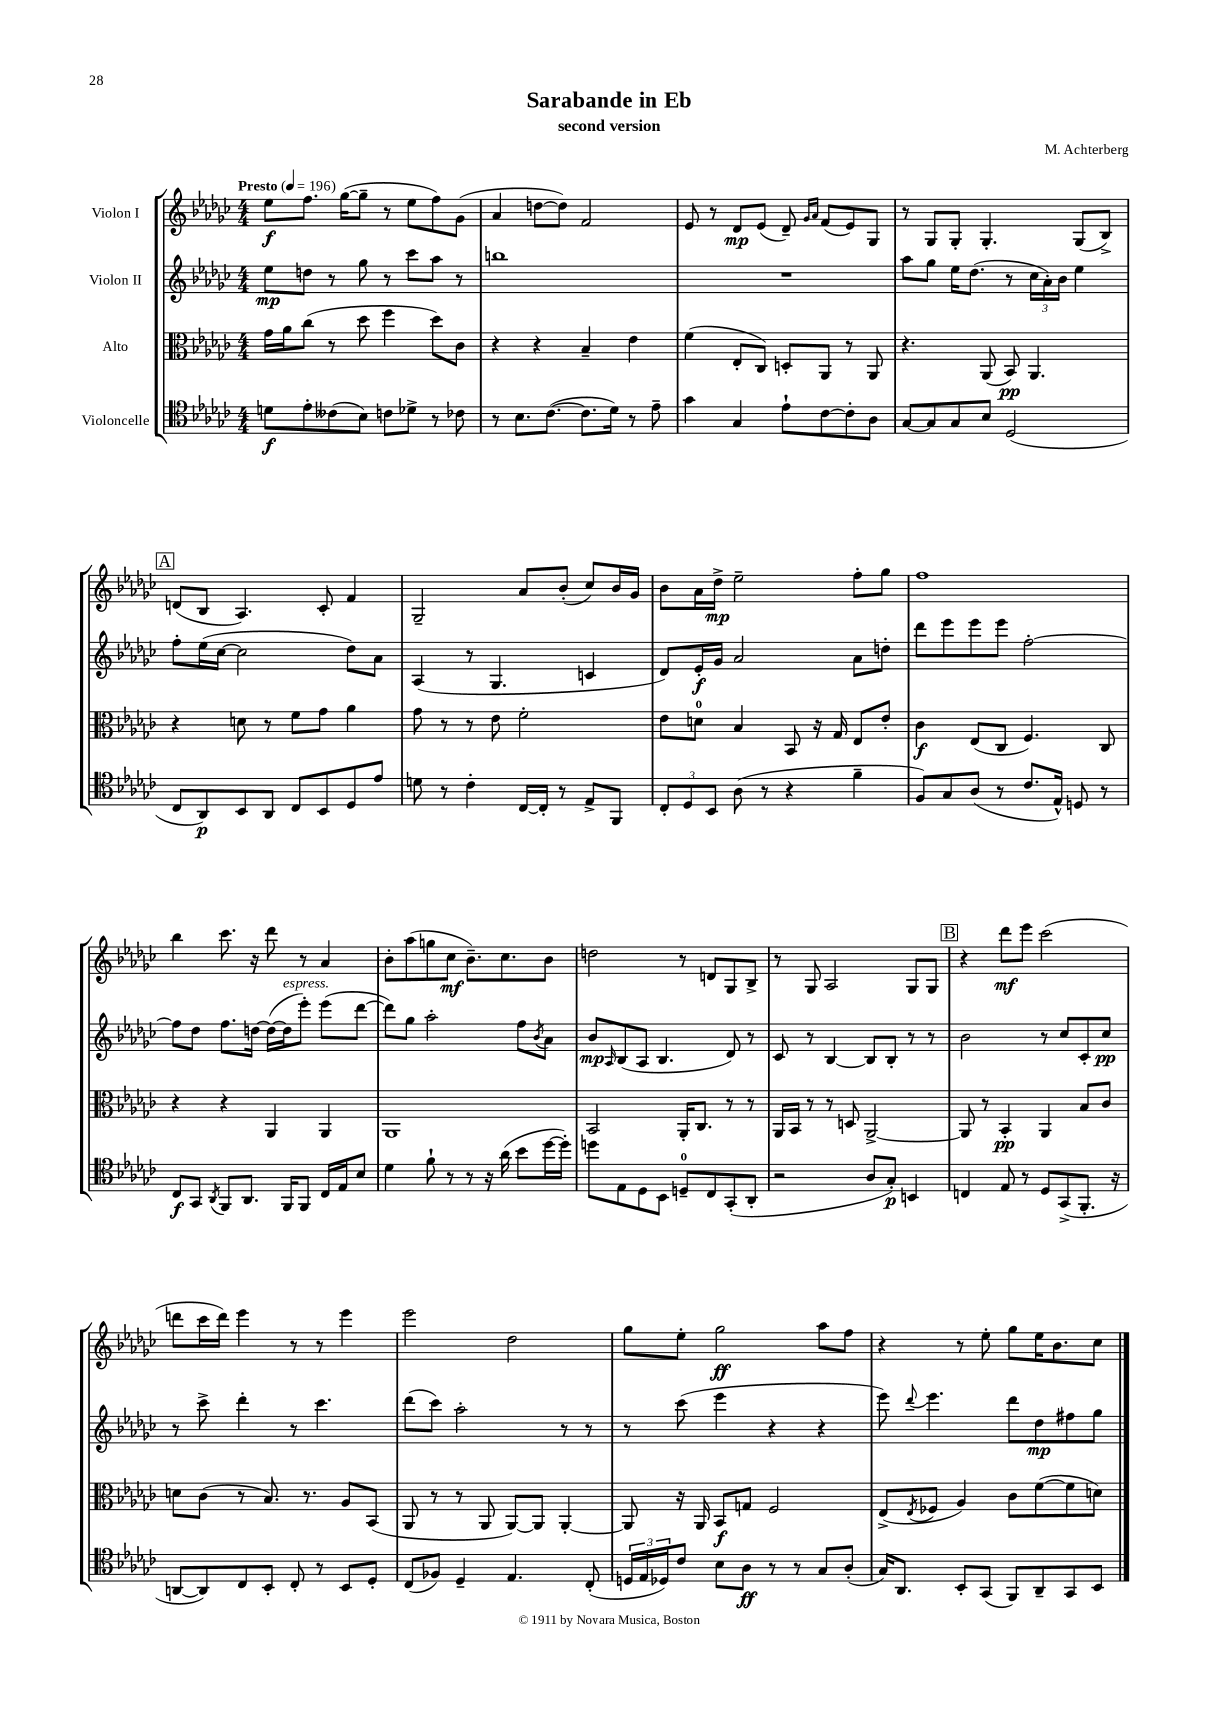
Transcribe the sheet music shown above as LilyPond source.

\header { title = "Sarabande in Eb" composer = "M. Achterberg" subtitle = "second version" }
<<
\new StaffGroup <<
\new Staff = "s0" \with { instrumentName = "Violon I" } {
    \clef treble \key ges \major \numericTimeSignature \time 4/4 \tempo "Presto" 4 = 196
    ees''8\f f''8. ges''16~( ges''8-- r8 ees''8 f''8) ges'8( |
    aes'4 d''8~ d''8) f'2 |
    ees'8 r8 des'8\mp ees'8( des'8--) \grace { ges'16 aes'16 } f'8( ees'8) ges8 |
    r8 ges8 ges8-. ges4.-. ges8( bes8->) |
    \mark \markup { \box "A" } d'8( bes8 aes4.) ces'8-. f'4 |
    ges2-- aes'8 bes'8-.( ces''8) bes'16 ges'16 |
    bes'8 aes'16 des''16->\mp ees''2-- f''8-. ges''8 |
    f''1 |
    bes''4 ces'''8. r16 des'''8 r8 aes'4 |
    bes'8-. aes''8( g''8 ces''8\mf bes'8.--) ces''8. bes'8 |
    d''2 r8 d'8 ges8 bes8-> |
    r8 ges8 aes2 ges8 ges8 |
    \mark \markup { \box "B" } r4 des'''8\mf ees'''8 ces'''2( |
    d'''8 ces'''16 d'''16) ees'''4 r8 r8 ees'''4 |
    ees'''2 des''2 |
    ges''8 ees''8-. ges''2\ff aes''8 f''8 |
    r4 r8 ees''8-. ges''8 ees''16 bes'8. ces''8 \bar "|." |
}
\new Staff = "s1" \with { instrumentName = "Violon II" } {
    \clef treble \key ges \major \numericTimeSignature \time 4/4
    ees''8\mp d''8 r8 ges''8 r8 ces'''8 aes''8 r8 |
    b''1 |
    R1 |
    aes''8 ges''8 ees''16 des''8.( r8 \tuplet 3/2 { ces''16 aes'16-.) bes'16 } ees''4 |
    \mark \markup { \box "A" } f''8-. ees''16( ces''16~ ces''2 des''8) aes'8 |
    aes4( r8 ges4. c'4 |
    des'8) ees'16-.\f ges'16 aes'2 aes'8 d''8-. |
    des'''8 ees'''8 ees'''8 ees'''8 f''2~-. |
    f''8 des''8 f''8. d''16~ d''16~( d''16^\markup { \italic "espress." } ees'''8-.) ees'''8( des'''8~ |
    des'''8) ges''8 aes''2-. f''8 \acciaccatura { bes'8 } aes'8 |
    bes'8\mp \grace { aes16 } bes8( aes8 bes4. des'8) r8 |
    ces'8 r8 bes4~ bes8 bes8-. r8 r8 |
    \mark \markup { \box "B" } bes'2 r8 ces''8 ces'8-. ces''8\pp |
    r8 ces'''8-> des'''4-. r8 ces'''4. |
    des'''8( ces'''8) aes''2-. r8 r8 |
    r8 ces'''8( ees'''4 r4 r4 |
    ees'''8) \appoggiatura { des'''8 } ees'''4. des'''8 des''8\mp fis''8 ges''8 \bar "|." |
}
\new Staff = "s2" \with { instrumentName = "Alto" } {
    \clef alto \key ges \major \numericTimeSignature \time 4/4
    ges'16 aes'16 ces''8( r8 des''8 f''4 des''8) ces'8 |
    r4 r4 bes4-- ees'4 |
    f'4( ees8-. ces8) d8-. aes,8 r8 aes,8 |
    r4. aes,8( bes,8\pp) aes,4. |
    \mark \markup { \box "A" } r4 d'8 r8 f'8 ges'8 aes'4 |
    ges'8 r8 r8 ees'8 f'2-. |
    ees'8 d'8-0 bes4 bes,8 r16 ges16 ees8 ees'8-. |
    ces'4\f ees8( ces8 f4.) ces8 |
    r4 r4 aes,4 aes,4 |
    aes,1 |
    bes,2 aes,16-. ces8. r8 r8 |
    aes,16 bes,16 r8 r8 d8 aes,2~-> |
    \mark \markup { \box "B" } aes,8 r8 bes,4-.\pp aes,4 bes8 ces'8 |
    d'8 ces'8( r8 bes8.) r8. aes8 bes,8( |
    aes,8 r8 r8 aes,8 aes,8~) aes,8 aes,4~-. |
    aes,8 r16 aes,16 bes,8\f g8 f2 |
    ees8->( \acciaccatura { ees8 } fes8 aes4) ces'8 f'8~( f'8 d'8) \bar "|." |
}
\new Staff = "s3" \with { instrumentName = "Violoncelle" } {
    \clef tenor \key ges \major \numericTimeSignature \time 4/4
    d'8\f ees'8-. ceses'8( bes8) c'8 des'8-> r8 ces'8 |
    r8 bes8. ces'8.~( ces'8. des'16) r8 ees'8-- |
    ges'4 ges4 ees'8-! ces'8~ ces'8-. aes8 |
    ges8~ ges8 ges8 bes8 des2( |
    \mark \markup { \box "A" } ces8 aes,8\p) bes,8 aes,8 ces8 bes,8 des8 ees'8 |
    d'8 r8 ces'4-. ces16~ ces16-. r8 ees8-> f,8 |
    \tuplet 3/2 { ces8-. des8 bes,8 } aes8( r8 r4 f'4-- |
    f8) ges8 aes8( r8 ces'8. ees16-^) d8 r8 |
    ces8\f ges,8 \acciaccatura { aes,8 } f,8 aes,8. f,16 f,8 ces16 ees16 bes8 |
    des'4 f'8-! r8 r8 r16 aes'16( bes'8 des''16~ des''16-.) |
    d''8 ees8 des8 bes,8 d8-0-- ces8 ges,8-.( aes,8-. |
    r2 aes8 ges8-.\p) b,4 |
    \mark \markup { \box "B" } c4 ees8 r8 des8 ges,8->( f,8.-. r16 |
    a,8~ a,8) ces8 bes,8-. ces8-. r8 bes,8 des8-. |
    ces8( fes8) des4-- ees4. ces8-.( |
    \tuplet 3/2 { d16 ees16 des16) } ces'8 bes8 aes8\ff r8 r8 ges8 aes8-.( |
    ges16) aes,8. bes,8-. ges,8( f,8) aes,8-- ges,8 bes,8 \bar "|." |
}
>>
>>
\layout { \context { \Score \remove "Bar_number_engraver" } }
